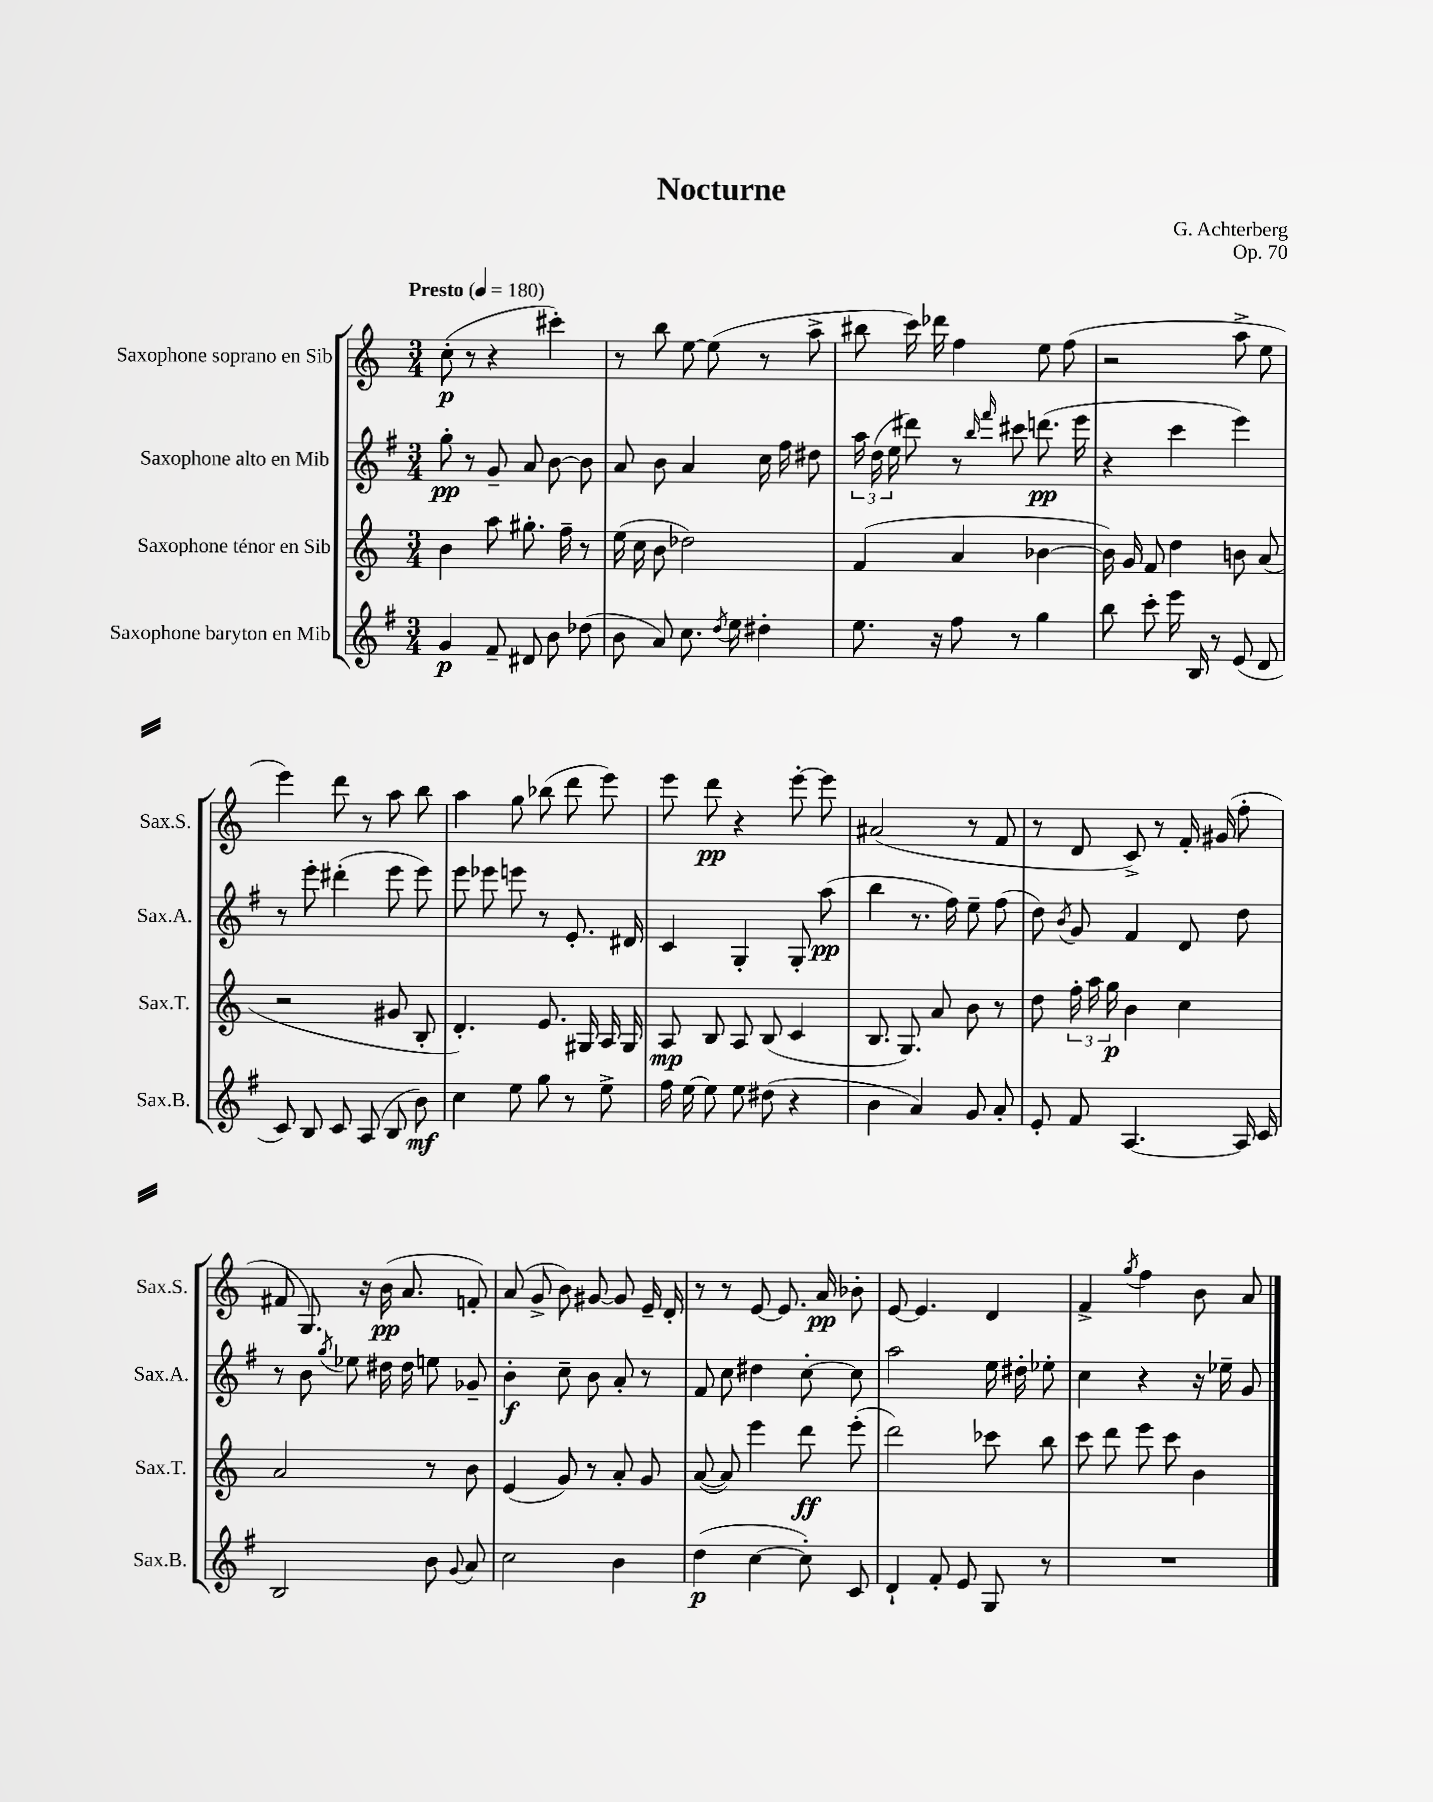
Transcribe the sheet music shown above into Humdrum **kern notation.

**kern	**kern	**kern	**kern
*staff4	*staff3	*staff2	*staff1
*clefG2	*clefG2	*clefG2	*clefG2
*k[f#]	*k[]	*k[f#]	*k[]
*M3/4	*M3/4	*M3/4	*M3/4
*MM180	*MM180	*MM180	*MM180
4g	4b	8gg'	(8cc'
.	.	8r	8r
8f#~	8aa	8g~	4r
8d#	8.gg#'	8a	.
8b	.	[8b	4ccc#')
.	16ff~	.	.
(8dd-	8r	8b]	.
=	=	=	=
8b	(16ee	8a	8r
.	16cc	.	.
8a)	8b	8b	8bb
8.cc	2dd-)	4a	[8ee
.	.	.	(8ee]
8qdd	.	.	.
16ee	.	.	.
4dd#'	.	16cc	8r
.	.	16ff#	.
.	.	8dd#	8aa^
=	=	=	=
8.ee	(4f	24aa	8bb#
.	.	(24dd	.
.	.	24ee	.
.	.	8ddd#)	16ccc)
16r	.	.	16ddd-
8ff#	4a	8r	4ff
.	.	16qqbb	.
.	.	16qqfff#	.
8r	.	8ccc#	.
4gg	[4b-	(8.ddd	8ee
.	.	.	(8ff
.	.	16eee	.
=	=	=	=
8bb	16b-])	4r	2r
.	16g	.	.
8ccc'	8f	.	.
16eee	4dd	4ccc	.
16B	.	.	.
8r	.	.	.
(8e	8b	4eee)	8aa^
8d	(8a	.	8ee
=	=	=	=
8c)	2r	8r	4eee)
8B	.	8eee'	.
8c	.	(4ddd#'	8ddd
(8A	.	.	8r
8B	8g#	8eee	8aa
8b)	8B'	8eee)	8bb
=	=	=	=
4cc	4.d')	8eee	4aa
.	.	8eee-	.
8ee	.	8eee	8gg
8gg	8.e	8r	(8bb-
8r	.	8.e'	8ddd
.	16G#	.	.
8ee^	16A	.	8eee)
.	16G#	16d#	.
=	=	=	=
16ff#	8A	4c	8eee
[16ee	.	.	.
8ee]	8B	.	8ddd
8ee	8A	4G'	4r
(8dd#	(8B	.	.
4r	4c	8G'	[8eee'
.	.	(8aa	8eee]
=	=	=	=
4b	8.B	4bb	(2a#
.	8.G)	.	.
4a)	.	8.r	.
.	8a	.	.
.	.	16ff#)	.
8g	8b	8ee~	8r
8a'	8r	(8ff#	8f
=	=	=	=
8e'	8dd	8dd)	8r
.	.	8qb	.
8f#	24ff'	8g	8d
.	24aa	.	.
.	24gg	.	.
[4.A	4b	4f#	8c^)
.	.	.	8r
.	4cc	8d	16f'
.	.	.	(16g#
16A]	.	8dd	8ff'
16c	.	.	.
=	=	=	=
2B	2a	8r	8f#
.	.	8b	8.G)
.	.	8qgg	.
.	.	8ee-	.
.	.	.	16r
.	.	16dd#	(16b
.	.	16dd#	8.a
8b	8r	8ee	.
8qqg	.	.	.
8a	8b	8g-~	8f')
=	=	=	=
2cc	(4e	4b'	(8a
.	.	.	8g^
.	8g)	8cc~	8b)
.	8r	8b	[8g#
4b	8a'	8a'	8g#]
.	8g	8r	16e~
.	.	.	16d'
=	=	=	=
(4dd	([8a	8f#	8r
.	8a])	8cc	8r
[4cc	4eee	4dd#	[8e
.	.	.	8.e]
8cc'])	8ddd	[8cc'	.
.	.	.	16a
8c	(8eee'	8cc]	8b-'
=	=	=	=
4d`	2ddd)	2aa	[8e
.	.	.	4.e]
8f#'	.	.	.
8e	.	.	.
8G	8ccc-	16ee	4d
.	.	16dd#'	.
8r	8bb	8ee-'	.
=	=	=	=
2.r	8ccc	4cc	4f^
.	8ddd	.	.
.	.	.	8qgg
.	8eee	4r	4ff
.	8ccc	.	.
.	4b	16r	8b
.	.	16ee-~	.
.	.	8g	8a
==	==	==	==
*-	*-	*-	*-
